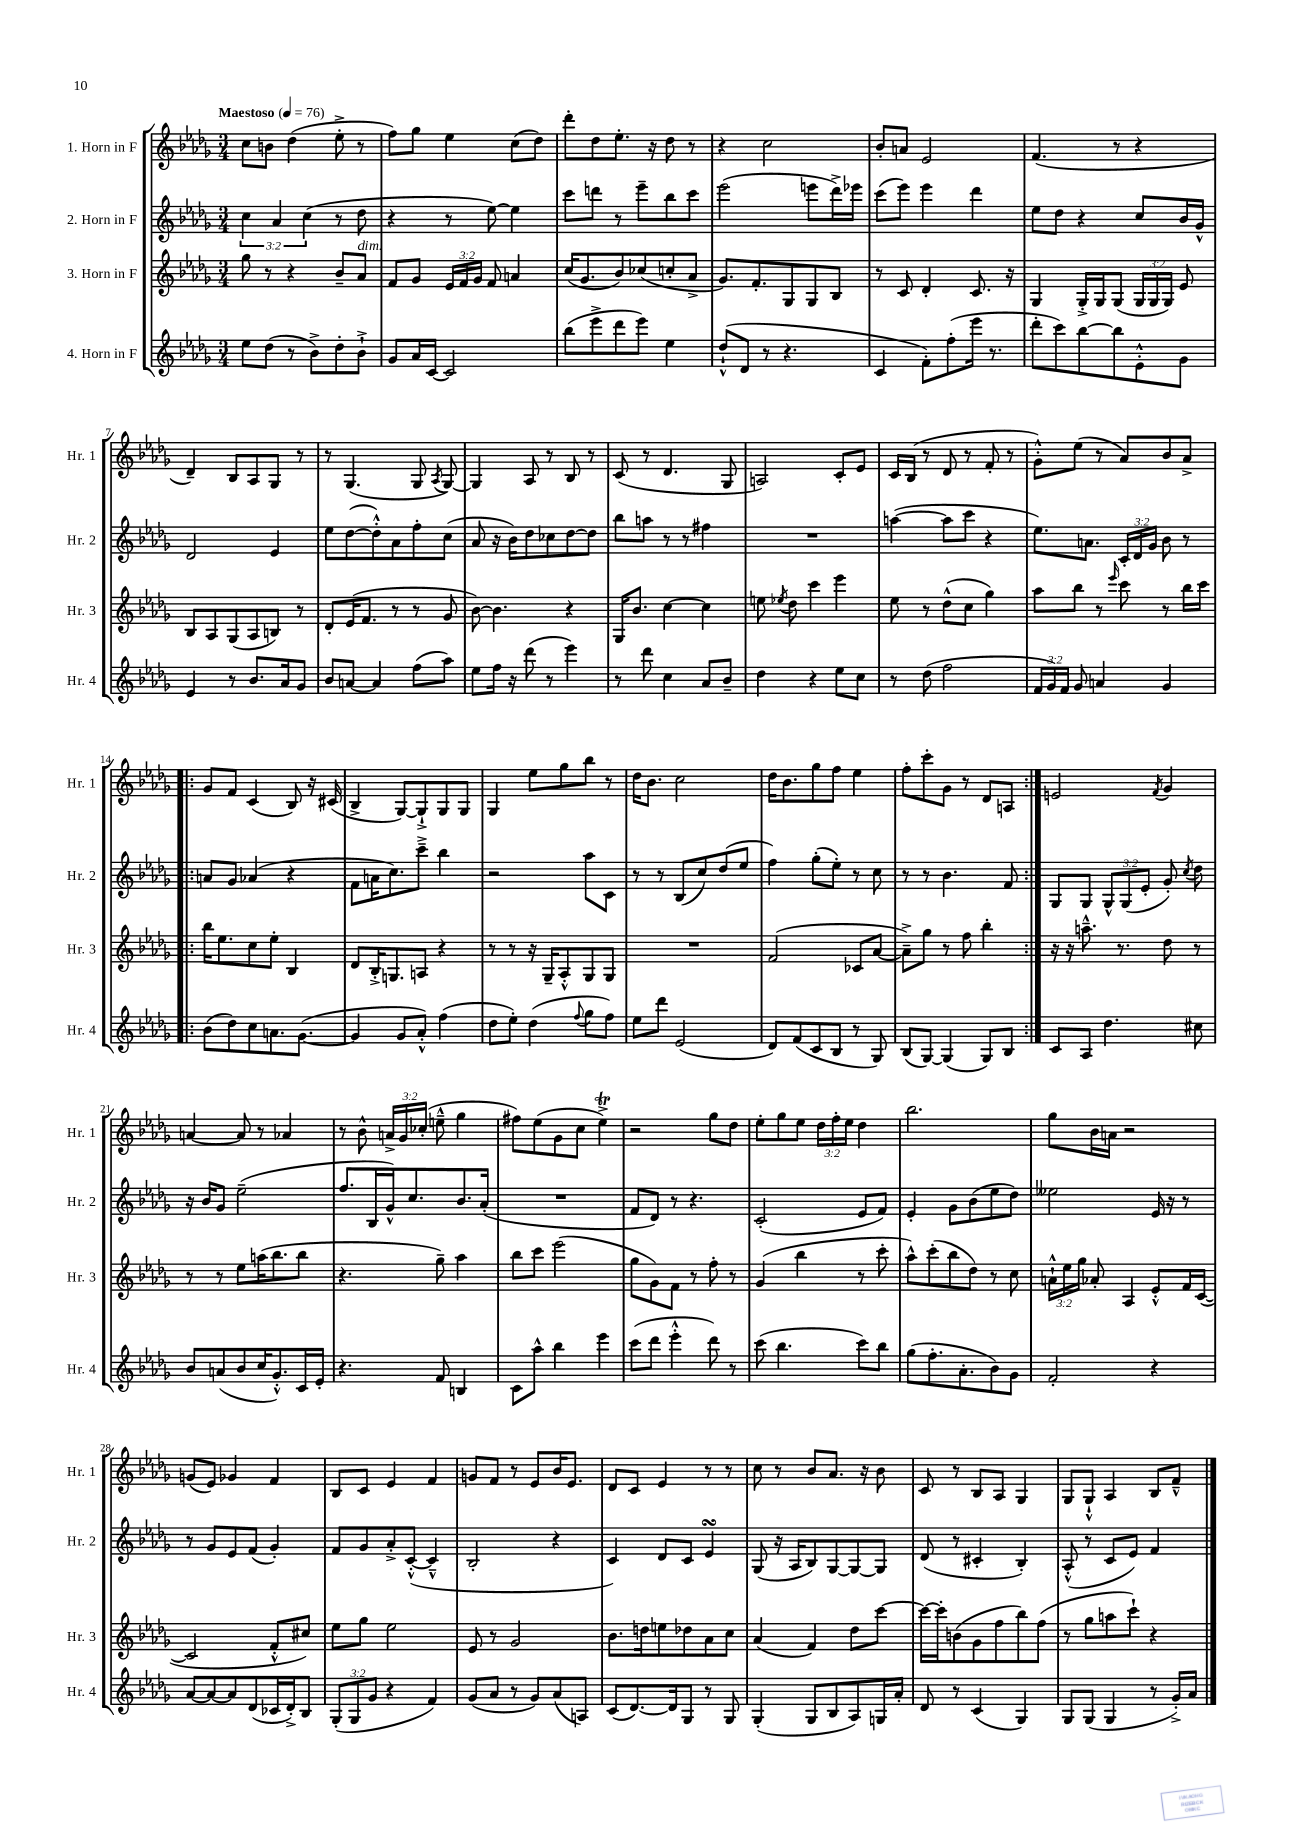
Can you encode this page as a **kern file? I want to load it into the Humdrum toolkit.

**kern	**kern	**kern	**kern
*staff4	*staff3	*staff2	*staff1
*clefG2	*clefG2	*clefG2	*clefG2
*k[b-e-a-d-g-]	*k[b-e-a-d-g-]	*k[b-e-a-d-g-]	*k[b-e-a-d-g-]
*M3/4	*M3/4	*M3/4	*M3/4
*MM76	*MM76	*MM76	*MM76
8ee-\L	8gg-\	6cc\	8cc\L
(8dd-\J	8r	.	8b\J
.	.	6a-/	.
8r	4r	.	(4dd-\
.	.	(6cc\	.
8b-^\L)	.	.	.
8dd-'\	8b-~/L	8r	8ee-'^\
8b-`^\J	8a-/J	8dd-\	8r
=	=	=	=
8g-/L	8f/L	4r	8ff\L)
16a-/L	8g-/J	.	8gg-\J
[16c/JJ	.	.	.
2c/]	24e-/LL	8r	4ee-\
.	24f/	.	.
.	24g-/JJ	.	.
.	8f/	[8ee-\)	.
.	4a/	4ee-\]	(8cc\L
.	.	.	8dd-\J)
=	=	=	=
(8bb-\L	(16cc/LK	8ccc\L	8ddd-'\L
.	8.g-/	.	.
8eee-^\	.	8ddd\J	8dd-\
8ddd-\	8b-/)	8r	8.ee-'\J
8eee-\J)	(8cc-/	8eee-~\L	.
.	.	.	16r
4ee-\	8cc'/	8bb-\	8dd-\
.	8a-^/J	8ccc\J	8r
=	=	=	=
(8dd-`^^/L	8.g-/L)	(2eee-\	4r
8d-/J	.	.	.
.	8.f'/	.	.
8r	.	.	2cc\
4.r	8G-/	.	.
.	8G-/	8eee\L	.
.	8B-/J	16ddd-^\L)	.
.	.	16eee-\JJ	.
=	=	=	=
4c/	8r	(8ccc\L	8b-'/L
.	8c/	8eee-\J)	8a/J
8f'\L)	4d-'/	4eee-\	2e-/
(8ff'\	.	.	.
16eee-\Jk	8.c/	4ddd-\	.
8.r	.	.	.
.	16r	.	.
=	=	=	=
8ddd-'\L	4G-/	8ee-\L	(4.f/
8ccc\)	.	8dd-\J	.
[8bb-\	16G-'^/LL	4r	.
.	16G-/J	.	.
8bb-\]	(8G-/J	.	8r
8e-'^^\	24G-/LL	8cc/L	4r
.	24G-/	.	.
.	24G-/JJ)	.	.
8g-\J	8e-/	16b-/L	.
.	.	16g-^^/JJ	.
=	=	=	=
4e-/	8B-/L	2d-/	4d-~/)
.	8A-/	.	.
8r	(8G-/	.	8B-/L
8.b-/L	8A-/	.	8A-/
.	8B/J)	4e-/	8G-/J
16a-/k	.	.	.
8g-/J	8r	.	8r
=	=	=	=
8b-/L	8d-'/L	8ee-\L	8r
[8a/J	(16e-/K	([8dd-\	(4.G-/
.	8.f/J	.	.
4a/]	.	8dd-'^^\])	.
.	8r	8a-\	.
(8ff\L	8r	8ff'\	8G-/
.	.	.	8qA-/
8aa-\J)	8g-/	(8cc\J	[8G-/)
=	=	=	=
8ee-\L	[8b-\)	8a-/	4G-/]
16ff\Jk	4.b-\]	16r	.
16r	.	16b-\LK)	.
(8ddd-\	.	8dd-\	8A-/
8r	.	8cc-\	8r
4eee-\)	4r	[8dd-\	8B-/
.	.	8dd-\]J	8r
=	=	=	=
8r	16G-/LK	8bb-\L	(8c/
.	8.b-/J	.	.
8ddd-\	.	8aa\J	8r
4cc\	[4cc\	8r	4.d-/
.	.	8r	.
8a-/L	4cc\]	4ff#\	.
8b-~/J	.	.	8G-/
=	=	=	=
4dd-\	8ee\	2.r	2A/)
.	8qee-/	.	.
.	8dd-\	.	.
4r	4ccc\	.	.
8ee-\L	4eee-\	.	8c'/L
8cc\J	.	.	8e-/J
=	=	=	=
8r	8ee-\	([4aa\	16c/LL
.	.	.	(16B-/JJ
(8dd-\	8r	.	8r
2ff\	(8dd-^^\L	8aa\]L	8d-/
.	8cc\J	8ccc\J	8r
.	4gg-\)	4r	8f'/
.	.	.	8r
=	=	=	=
24f/LL	8aa-\L	8.ee-\L)	8g-'^^\L)
24g-/)	.	.	.
24f/JJ	.	.	.
8g-/	8bb-\J	.	(8ee-\J
.	.	8.a\J	.
4a/	8r	.	8r
.	16qqeee-/	.	.
.	8ccc\	24c'/LL	8a-/L)
.	.	24d-/	.
.	.	24g-/JJ	.
4g-/	8r	8b-\	8b-/
.	16bb-\LL	8r	8a-^/J
.	16ccc\JJ	.	.
=!|:	=!|:	=!|:	=!|:
(8b-\L	16bb-\LK	8a/L	8g-/L
.	8.ee-\	.	.
8dd-\)	.	8g-/J	8f/J
8cc\	8cc\	(4a-/	(4c/
8.a\	8ee-'\J	.	.
.	4B-/	4r	8B-/)
([8.g-\J	.	.	.
.	.	.	16r
.	.	.	(16c#/
=	=	=	=
4g-/]	8d-/L	8f\L	4B-^/
.	16B-'^/K	16a\K	.
.	8.G/	8.cc\)	.
8g-/L	.	.	[8G-/L)
8a-'^^/J)	8A/J	8ccc~^\J	8G-`^/]
(4ff\	4r	4bb-\	8G-/
.	.	.	8G-/J
=	=	=	=
8dd-\L	8r	2r	4G-/
8ee-'\J)	8r	.	.
(4dd-\	16r	.	8ee-\L
.	16G-~/LK	.	.
.	8A-'^^/	.	8gg-\
8qqff/	.	.	.
8gg-\L	8G-/	8aa-\L	8bb-\J
8ff\J)	8G-/J	8c\J	8r
=	=	=	=
8ee-\L	2.r	8r	16dd-\LK
.	.	.	8.b-\J
8ddd-\J	.	8r	.
(2e-/	.	(8B-/L	2cc\
.	.	8cc/)	.
.	.	(8dd-/	.
.	.	8ee-/J	.
=	=	=	=
8d-/L)	(2f/	4ff\)	16dd-\LK
.	.	.	8.b-\
(8f/	.	.	.
8c/	.	(8gg-'\L	8gg-\
8B-/J	.	8ee-'\J)	8ff\J
8r	8c-/L	8r	4ee-\
8G-/)	[8a-/J	8cc\	.
=	=	=	=
(8B-/L	8a-~^\]L)	8r	8ff'\L
[8G-/J)	8gg-\J	8r	8ccc'\
(4G-/]	8r	4.b-\	8g-\J
.	8ff\	.	8r
8G-/L)	4bb-'\	.	8d-/L
8B-/J	.	8f/	8A/J
=:|!	=:|!	=:|!	=:|!
8c/L	16r	8G-/L	2e/
.	16r	.	.
8A-/J	8.aa~^^\	8G-/J	.
4.dd-\	.	12G-^^/L	.
.	8.r	.	.
.	.	(12G-/	.
.	.	12e-'/J	.
.	.	.	8qf/
.	8dd-\	8g-'/)	4g-/
.	.	8qcc/	.
8cc#\	8r	8dd-\	.
=	=	=	=
8b-/L	8r	16r	[4a/
.	.	16b-/LK	.
(8a/	8r	8g-/J	.
8b-/	8ee-\L	(2ee-~\	8a/]
16cc/K	(16aa\K	.	8r
8.g-'^^/)	8.bb-\	.	.
.	.	.	4a-/
16c/L	8bb-\J	.	.
16e-'/JJ	.	.	.
=	=	=	=
4.r	4.r	8.ff/L	8r
.	.	.	8b-^^\
.	.	16B-/L	.
.	.	16g-^^/J)	24a^/LL
.	.	.	24g-/
.	.	8.cc/	.
.	.	.	(24cc-'/JJ
8f/	8gg-~\)	.	8ee~^^\
4B/	4aa-\	8.b-/	4gg-\
.	.	(16a-'/Jk	.
=	=	=	=
8c\L	8bb-\L	2.r	8ff#\L)
8aa-^^\J	8ccc\J	.	(8ee-\
4bb-\	(2eee-\	.	8g-\
.	.	.	8cc\J
4eee-\	.	.	4ee-^\)
=	=	=	=
(8ccc\L	8gg-\L	8f/L	2r
8ddd-\J	8g-\)	8d-/J)	.
4eee-'^^\	8f\J	8r	.
.	8r	4.r	.
8ddd-\)	8ff'\	.	8gg-\L
8r	8r	.	8dd-\J
=	=	=	=
(8ccc\	(4g-/	(2c'/	8ee-'\L
4.bb-\	.	.	8gg-\
.	4bb-\	.	8ee-\J
.	.	.	24dd-\LL
.	.	.	24ff'\
.	.	.	24ee-\JJ
8ccc\L)	8r	8e-/L	4dd-\
8bb-\J	8ccc'\	8f/J)	.
=	=	=	=
(8gg-\L	8aa-^^\L)	4e-'/	2.bb-\
8.ff'\	(8ccc'\	.	.
.	8bb-\	8g-\L	.
8.a-'\	.	.	.
.	8dd-\J)	(8b-\	.
8b-\)	8r	8ee-\	.
8g-\J	8cc\	8dd-\J)	.
=	=	=	=
2f'/	24a`^^\LL	2ee--\	8gg-\L
.	24ee-\	.	.
.	24gg-\JJ	.	.
.	8a-'/	.	16b-\L
.	.	.	16a\JJ
.	4A-/	.	2r
4r	8e-'^^/L	16e-/	.
.	.	16r	.
.	16f/L	8r	.
.	([16c/JJ	.	.
=	=	=	=
[8a-/L	2c/]	8r	(8g/L
8a-/_	.	8g-/L	8e-/J)
8a-/]	.	8e-/	4g-/
(8d-/	.	(8f/J	.
16c-/L	8f'^^/L	4g-'/)	4f/
16d-'^/J)	.	.	.
8B-/J	8cc#/J)	.	.
=	=	=	=
(12G-'/L	8ee-\L	8f/L	8B-/L
12G-/	.	.	.
.	8gg-\J	8g-/	8c/J
12g-/J	.	.	.
4r	2ee-\	8a-'^/	4e-/
.	.	([8c'^^/J	.
4f/)	.	4c~^^/]	4f/
=	=	=	=
(8g-/L	8e-/	2B-'/	8g/L
8a-/J	8r	.	8f/J
8r	2g-/	.	8r
8g-/L)	.	.	8e-/L
(8a-/	.	4r	16b-/K
.	.	.	8.e-/J
8A/J)	.	.	.
=	=	=	=
(8c/L	8.b-\L	4c/)	8d-/L
[8.d-/)	.	.	8c/J
.	16dd\k	.	.
.	8ee\	8d-/L	4e-/
16d-/]k	.	.	.
8G-/J	8dd-\	8c/J	.
8r	8a-\	4e-/	8r
8G-/	8cc\J	.	8r
=	=	=	=
(4G-'/	(4a-/	(8G-/	8cc\
.	.	16r	8r
.	.	16A-/LK	.
8G-/L	4f/)	8B-/)	8b-/L
8B-/	.	[8G-/	8.a-/J
8A-/)	8dd-\L	8G-/_	.
.	.	.	16r
16G/L	[8ccc\J	8G-/]J	8b-\
16a-'/JJ	.	.	.
=	=	=	=
8d-/	16ccc\_LL	(8d-/	8c/
.	16ccc'\]J	.	.
8r	(8b\	8r	8r
(4c/	8g-\	4c#'/	8B-/L
.	8ff\	.	8A-/J
4G-/)	8bb-\)	4B-'/)	4G-/
.	(8ff\J	.	.
=	=	=	=
8G-/L	8r	(8A-'^^/	8G-/L
(8G-/J	8gg-\L	8r	8G-`^^/J
4G-/	8aa\	8c/L	4A-/
.	8ccc`\J)	8e-/J)	.
8r	4r	4f/	8B-/L
16g-'^/LL)	.	.	8f~^^/J
16a-/JJ	.	.	.
==	==	==	==
*-	*-	*-	*-
